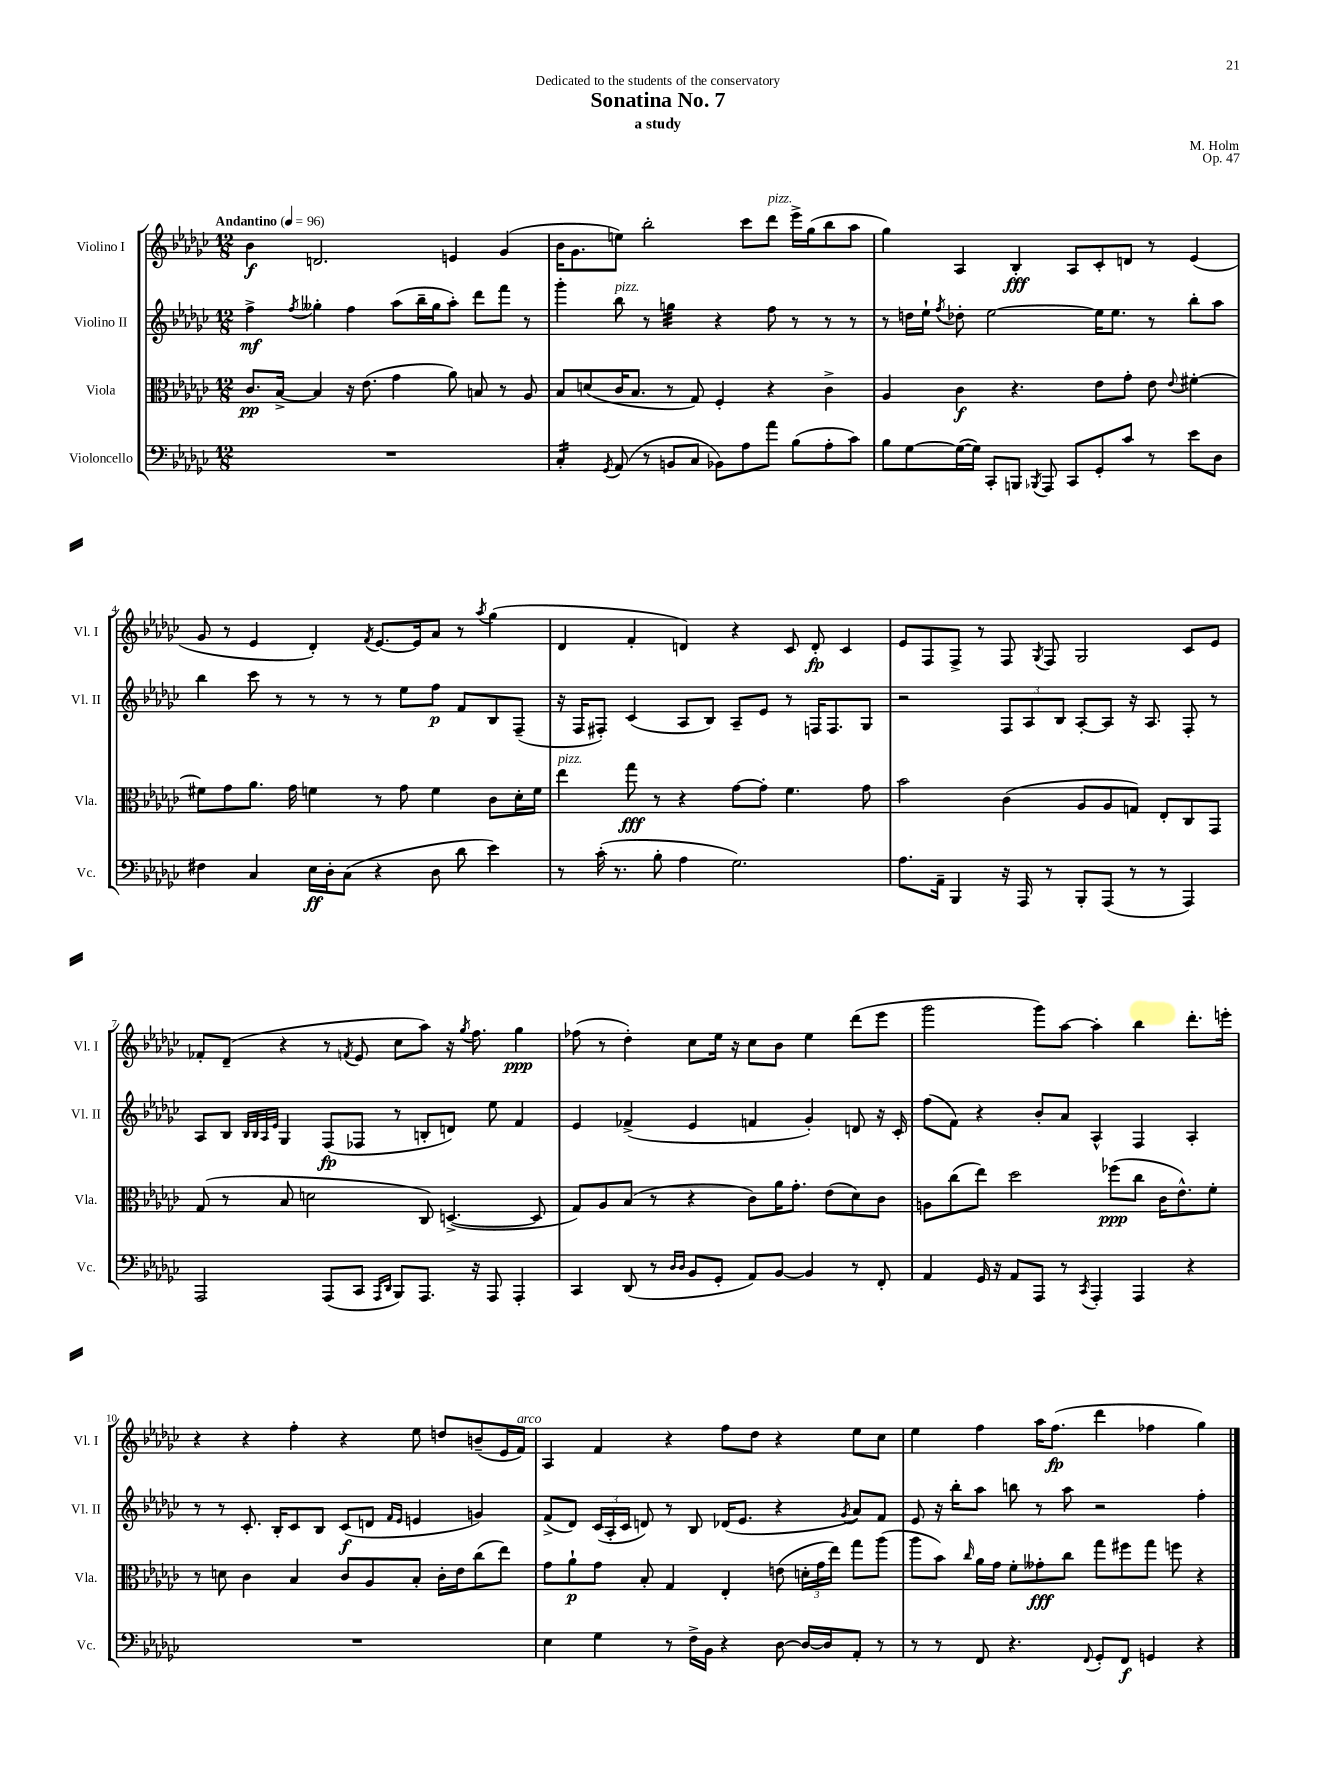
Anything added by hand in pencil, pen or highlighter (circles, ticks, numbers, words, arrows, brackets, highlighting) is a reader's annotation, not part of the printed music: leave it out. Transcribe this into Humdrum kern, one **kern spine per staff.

**kern	**kern	**kern	**kern
*staff4	*staff3	*staff2	*staff1
*clefF4	*clefC3	*clefG2	*clefG2
*k[b-e-a-d-g-c-]	*k[b-e-a-d-g-c-]	*k[b-e-a-d-g-c-]	*k[b-e-a-d-g-c-]
*M12/8	*M12/8	*M12/8	*M12/8
*MM96	*MM96	*MM96	*MM96
1.r	8.c-	4ff^	4b-
.	[16B-^	.	.
.	.	8qff	.
.	4B-]	4gg--'	2.d
.	16r	4ff	.
.	(8.e-	.	.
.	4g-	(8aa-	.
.	.	16bb-~	.
.	.	16gg--	.
.	8a-)	8aa-')	4e
.	8B	8ddd-	.
.	8r	8fff	(4g-
.	8A-	8r	.
=	=	=	=
4C-'	8B-	4ggg-'	16b-
.	.	.	8.g-
.	(8d	.	.
8qGG-	.	.	.
(8AA-	16c-	8bb-	8ee)
.	8.B-	.	.
8r	.	8r	2bb-'
8BB	8r	4gg	.
8C-	8G-)	.	.
8BB-)	4F'	4r	.
8A-	.	.	8ccc-
8a-	4r	8ff	8ddd-
(8B-	.	8r	16eee-^
.	.	.	(16gg-
8A-'	4c-^	8r	8bb-
8c-)	.	8r	8aa-
=	=	=	=
8B-	4A-	8r	4gg-)
[8G-	.	16dd	.
.	.	16ee-`	.
.	.	8qff	.
(16G-_	4c-	8dd-'	4A-
16G-])	.	.	.
8CC-'	.	[2ee-	.
8BBB	4.r	.	4B-'
8qBBB-	.	.	.
8AAA-	.	.	.
8CC-	.	.	8A-
8GG-'	8e-	16ee-]	8c-'
.	.	8.ee-	.
8c-	8g-'	.	8d
8r	8e-	8r	8r
.	8qqe-	.	.
8e-	[4f#'	8bb-'	(4e-
8D-	.	8aa-	.
=	=	=	=
4F#	8f#]	4bb-	8g-
.	8g-	.	8r
4C-	8.a-	8ccc-	4e-
.	.	8r	.
.	16g-	.	.
16E-	4f	8r	4d-')
16D-'	.	.	.
(8C-	.	8r	.
.	.	.	8qf
4r	8r	8r	[8.e-
.	8g-	8ee-	.
.	.	.	16e-]
8D-	4f	8ff	8a-
8d-	.	8f	8r
.	.	.	8qaa-
4e-)	8c-	8B-	(4gg-
.	16d-'	(8F~	.
.	16f	.	.
=	=	=	=
8r	4ee-	16r	4d-
.	.	16F	.
(16c-'	.	8F#')	.
8.r	.	.	.
.	8gg-	(4c-	4f'
8B-'	8r	.	.
4A-	4r	8A-	4d)
.	.	8B-)	.
2.G-)	[8g-	8A-~	4r
.	8g-']	8e-	.
.	4.f	8r	8c-
.	.	16F	8d'
.	.	8.F	.
.	.	.	4c-
.	8g-	8G-	.
=	=	=	=
8.A-	2b-	2r	8e-
.	.	.	8F
16AA-~	.	.	.
4BBB-	.	.	8F^
.	.	.	8r
16r	(4c-	12F	8F
16AAA-	.	.	.
.	.	12A-	.
.	.	.	8qG-
8r	.	.	8F
.	.	12B-	.
8BBB-'	8A-	[8A-'	2G-
(8AAA-	8A-	8A-]	.
8r	8G)	16r	.
.	.	8.A-	.
8r	8E-'	.	.
4AAA-)	8C-	8F'	8c-
.	8GG-	8r	8e-
=	=	=	=
2AAA-	(8G-	8A-	8f-'
.	8r	8B-	(8d-~
.	.	32qqB-	.
.	.	32qqB-	.
.	.	32qqA-	.
.	.	32qqe-	.
.	8B-	4G-	4r
.	2d	.	.
(8AAA-	.	(8F	8r
.	.	.	8qf
8CC-	.	8F-	8e-
16qqAAA-	.	.	.
16qqDD-	.	.	.
8BBB-)	.	8r	8cc-
8.AAA-	8C-)	8B'	8aa-)
.	([4.D^	8d)	16r
.	.	.	8qgg-
16r	.	.	8.ff
8AAA-	.	8ee-	.
4AAA-'	.	4f	4gg-
.	8D]	.	.
=	=	=	=
4CC-	8G-)	4e-	(8ff-
.	8A-	.	8r
(8DD-	(8B-	(4f-^	4dd-')
8r	8r	.	.
16qqD-	.	.	.
16qqD-	.	.	.
8BB-	4r	4e-	8cc-
8GG-'	.	.	16ee-
.	.	.	16r
8AA-)	8c-)	4f	8cc-
[8BB-	16a-	.	8b-
.	8.g-'	.	.
4BB-]	.	4g-')	4ee-
.	(8e-	.	.
8r	8d-)	8d	(8ddd-
8FF'	8c-	16r	8eee-
.	.	16c-'	.
=	=	=	=
4AA-	8A	(8ff	2ggg-
.	(8cc-	8f)	.
16GG-	8ee-)	4r	.
16r	.	.	.
8AA-	2dd-	.	.
8AAA-	.	8b-'	8ggg-)
8r	.	8a-	[8aa-
8qCC-	.	.	.
4AAA-'	.	4A-^^	4aa-']
.	(8ff-	.	.
4AAA-	8cc-	4F	4bb-
.	16c-	.	.
.	8.e-^^)	.	.
4r	.	4A-'	8.ddd-'
.	8f'	.	.
.	.	.	16eee'
=	=	=	=
1.r	8r	8r	4r
.	8d	8r	.
.	4c-	8.c-'	4r
.	.	16B-'	.
.	4B-	8c-	4ff'
.	.	8B-	.
.	8c-	(8c-	4r
.	8A-	8d	.
.	.	16qqf	.
.	.	16qqe-	.
.	8B-'	4e	8ee-
.	16c-'	.	8dd
.	16e-	.	.
.	(8cc-	4g)	(8b~
.	8ee-)	.	16e-
.	.	.	16f)
=	=	=	=
4E-	8g-	(8f^	4A-
.	8a-`	8d-)	.
4G-	8g-	(24c-	4f
.	.	24A-'	.
.	.	24c-	.
.	8B-'	8d)	.
8r	4G-	8r	4r
16F^	.	8B-	.
16BB-	.	.	.
4r	4E-'	(16d-	8ff
.	.	8.e-	.
.	.	.	8dd-
[8D-	(8e	4r	4r
16D-_	24d'	.	.
.	24g-	.	.
16D-]	.	.	.
.	24ee-)	.	.
.	.	8qg-	.
8AA-'	8gg-	8a-)	8ee-
8r	(8aa-	8f	8cc-
=	=	=	=
8r	8aa-	8e-	4ee-
8r	8b-)	16r	.
.	.	16bb-'	.
.	16qqcc-	.	.
8FF	16a-	8aa-	4ff
.	16g-	.	.
4.r	8f'	8bb	.
.	8g--'	8r	16aa-
.	.	.	(8.ff
.	8cc-	8aa-	.
8qqFF	.	.	.
8GG-'	8gg-	2r	4ddd-
8FF	8ff#	.	.
4GG	8gg-	.	4ff-
.	8ff	.	.
4r	4r	4ff'	4gg-)
==	==	==	==
*-	*-	*-	*-
